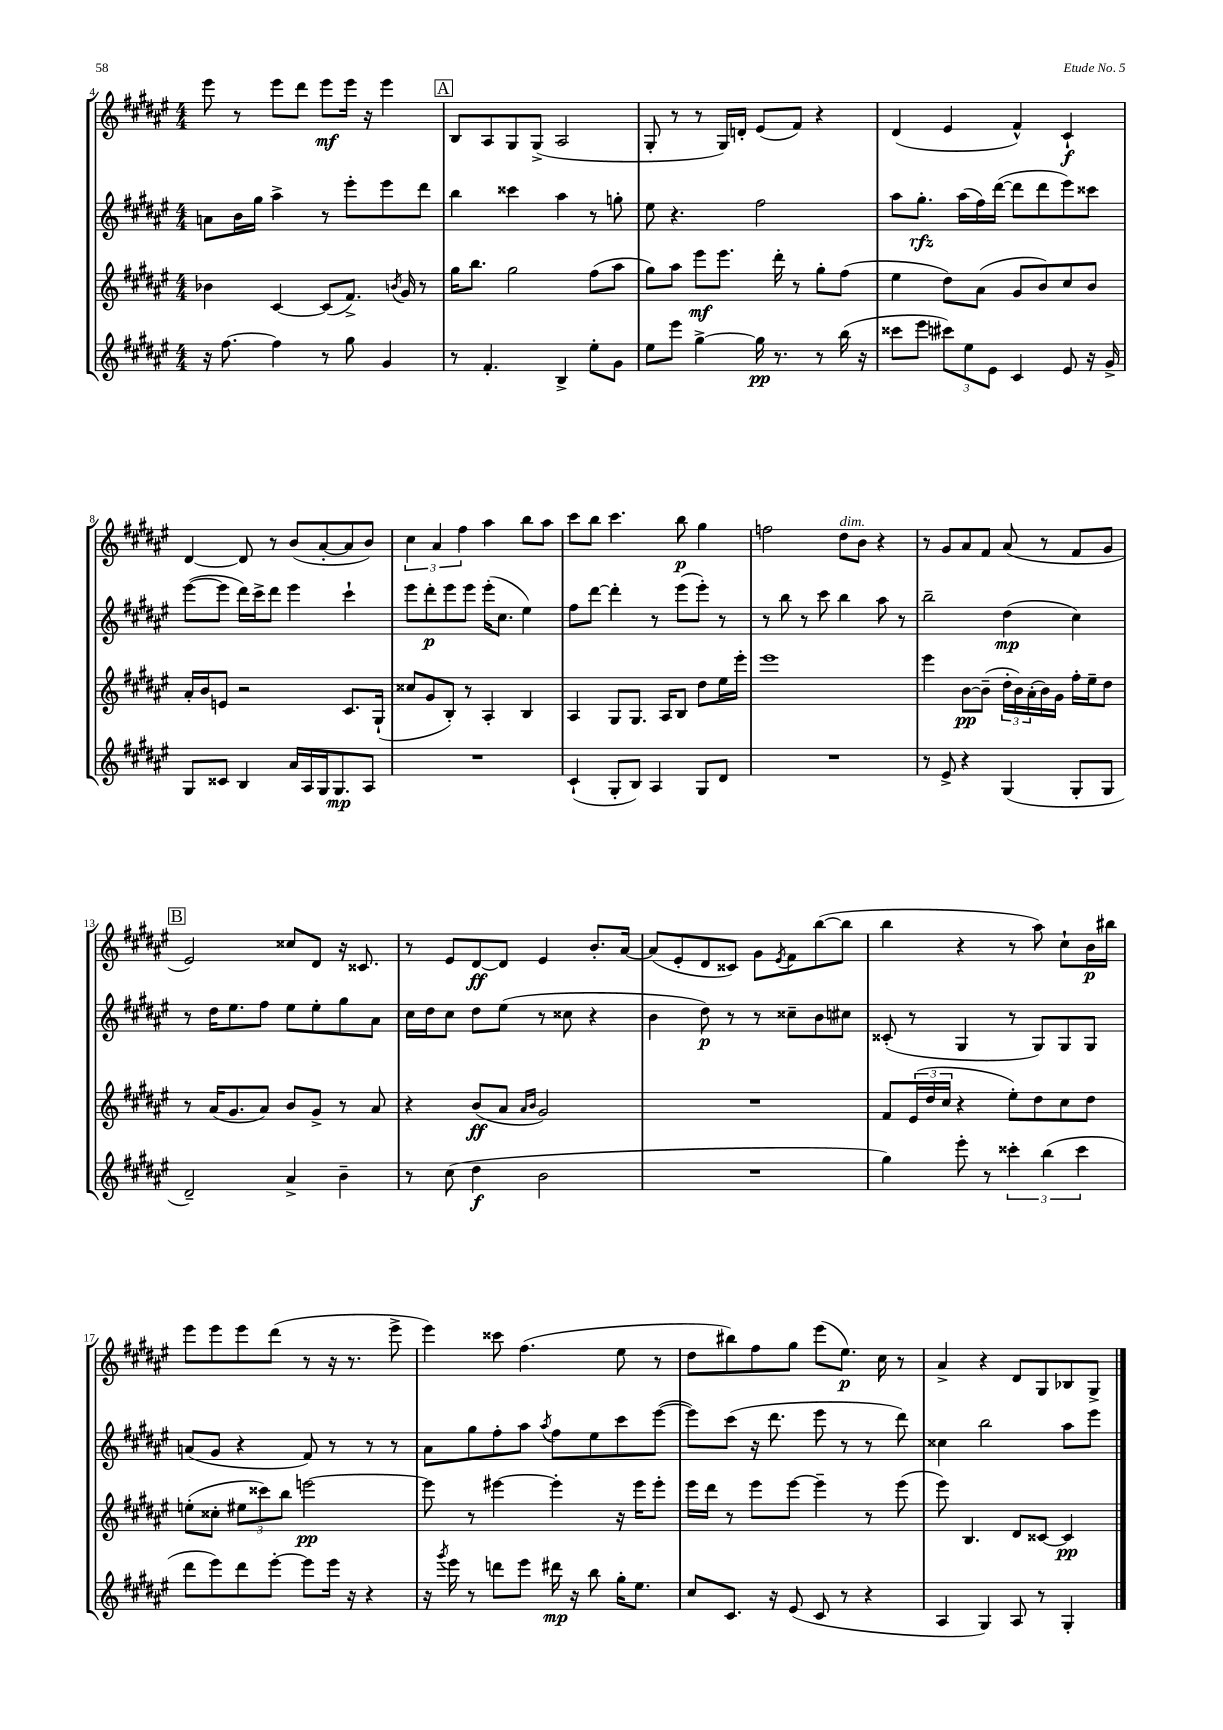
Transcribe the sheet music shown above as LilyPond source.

<<
\new StaffGroup <<
\new Staff = "s0" {
    \clef treble \key fis \major \numericTimeSignature \time 4/4
    eis'''8 r8 eis'''8 dis'''8 eis'''8\mf eis'''16 r16 eis'''4 |
    \mark \markup { \box "A" } b8 ais8 gis8 gis8->( ais2 |
    gis8-. r8 r8 gis16) d'16-. eis'8( fis'8) r4 |
    dis'4( eis'4 fis'4-^) cis'4-!\f |
    dis'4~ dis'8 r8 b'8( ais'8~-. ais'8 b'8) |
    \tuplet 3/2 { cis''4 ais'4 fis''4 } ais''4 b''8 ais''8 |
    cis'''8 b''8 cis'''4. b''8\p gis''4 |
    f''2 dis''8^\markup { \italic "dim." } b'8 r4 |
    r8 gis'8 ais'8 fis'8 ais'8( r8 fis'8 gis'8 |
    \mark \markup { \box "B" } eis'2) cisis''8 dis'8 r16 cisis'8. |
    r8 eis'8 dis'8~\ff dis'8 eis'4 b'8.-. ais'16~ |
    ais'8( eis'8-. dis'8 cisis'8) gis'8 \acciaccatura { eis'8 } fis'8 b''8~( b''8 |
    b''4 r4 r8 ais''8) cis''8-! b'16\p bis''16 |
    eis'''8 eis'''8 eis'''8 dis'''8( r8 r16 r8. eis'''8-> |
    eis'''4) cisis'''8 fis''4.( eis''8 r8 |
    dis''8 bis''8) fis''8 gis''8 eis'''8( eis''8.\p) cis''16 r8 |
    ais'4-> r4 dis'8 gis8 bes8 gis8-> \bar "|." |
}
\new Staff = "s1" {
    \clef treble \key fis \major \numericTimeSignature \time 4/4
    a'8 b'16 gis''16 ais''4-> r8 eis'''8-. eis'''8 dis'''8 |
    \mark \markup { \box "A" } b''4 cisis'''4 ais''4 r8 g''8-. |
    eis''8 r4. fis''2 |
    ais''8 gis''8.-.\rfz ais''16( fis''16) dis'''16~( dis'''8 dis'''8 eis'''8) cisis'''8 |
    eis'''8~( eis'''8 dis'''16) cis'''16-> dis'''8 eis'''4 cis'''4-! |
    eis'''8 dis'''8-.\p eis'''8 eis'''8 eis'''16-.( cis''8. eis''4) |
    fis''8 dis'''8~ dis'''4-. r8 eis'''8( eis'''8-.) r8 |
    r8 b''8 r8 cis'''8 b''4 ais''8 r8 |
    b''2-- dis''4\mp( cis''4) |
    \mark \markup { \box "B" } r8 dis''16 eis''8. fis''8 eis''8 eis''8-. gis''8 ais'8 |
    cis''16 dis''16 cis''8 dis''8 eis''8( r8 cisis''8 r4 |
    b'4 dis''8\p) r8 r8 cisis''8-- b'8 cis''8 |
    cisis'8-.( r8 gis4 r8 gis8) gis8 gis8 |
    a'8( gis'8 r4 fis'8) r8 r8 r8 |
    ais'8 gis''8 fis''8-. ais''8 \acciaccatura { ais''8 } fis''8 eis''8 cis'''8 eis'''8~( |
    eis'''8) cis'''8( r16 dis'''8. eis'''8 r8 r8 dis'''8) |
    cisis''4 b''2 ais''8 eis'''8 \bar "|." |
}
\new Staff = "s2" {
    \clef treble \key fis \major \numericTimeSignature \time 4/4
    bes'4 cis'4~ cis'8( fis'8.->) \acciaccatura { b'8 } gis'16 r8 |
    \mark \markup { \box "A" } gis''16 b''8. gis''2 fis''8( ais''8 |
    gis''8) ais''8 eis'''8\mf eis'''8. dis'''16-. r8 gis''8-. fis''8( |
    eis''4 dis''8) ais'8( gis'8 b'8) cis''8 b'8 |
    ais'16-. b'16 e'8 r2 cis'8. gis16-!( |
    cisis''8 gis'8 b8-.) r8 ais4-. b4 |
    ais4 gis8 gis8. ais16 b8 dis''8 eis''16 eis'''16-. |
    eis'''1 |
    eis'''4 b'8~\pp b'8--( \tuplet 3/2 { dis''16-. b'16) ais'16-.( } b'16) gis'16 fis''16-. eis''16-- dis''8 |
    \mark \markup { \box "B" } r8 ais'16( gis'8. ais'8) b'8 gis'8-> r8 ais'8 |
    r4 b'8\ff( ais'8 \grace { ais'16 b'16 } gis'2) |
    R1 |
    fis'8 \tuplet 3/2 { eis'16( dis''16 cis''16 } r4 eis''8-.) dis''8 cis''8 dis''8 |
    e''8-.( cisis''8-. \tuplet 3/2 { eis''8 cisis'''8) b''8 } e'''2~\pp |
    e'''8 r8 eis'''4~ eis'''4-. r16 eis'''16 eis'''8-. |
    eis'''16 dis'''16 r8 eis'''8 eis'''8~ eis'''4-- r8 eis'''8( |
    eis'''8) b4. dis'8 cisis'8~ cisis'4\pp \bar "|." |
}
\new Staff = "s3" {
    \clef treble \key fis \major \numericTimeSignature \time 4/4
    r16 fis''8.~ fis''4 r8 gis''8 gis'4 |
    \mark \markup { \box "A" } r8 fis'4.-. b4-> eis''8-. gis'8 |
    eis''8 eis'''8 gis''4~-> gis''16\pp r8. r8 b''16( r16 |
    cisis'''8 eis'''8 \tuplet 3/2 { cis'''8) eis''8 eis'8 } cis'4 eis'8 r16 gis'16-> |
    gis8 cisis'8 b4 ais'16 ais16 gis16 gis8.\mp ais8 |
    R1 |
    cis'4-!( gis8-. b8) ais4 gis8 dis'8 |
    R1 |
    r8 eis'8-> r4 gis4( gis8-. gis8 |
    \mark \markup { \box "B" } dis'2--) ais'4-> b'4-- |
    r8 cis''8( dis''4\f b'2 |
    R1 |
    gis''4) eis'''8-. r8 \tuplet 3/2 { cisis'''4-. b''4( cisis'''4 } |
    dis'''8 eis'''8) dis'''8 eis'''8~-. eis'''8 eis'''16 r16 r4 |
    r16 \acciaccatura { gis'''8 } eis'''16 r8 d'''8 eis'''8 dis'''16\mp r16 b''8 gis''16-. eis''8. |
    cis''8 cis'8. r16 eis'8( cis'8 r8 r4 |
    ais4 gis4) ais8 r8 gis4-. \bar "|." |
}
>>
>>
\layout { \context { \Score currentBarNumber = #4 } }
